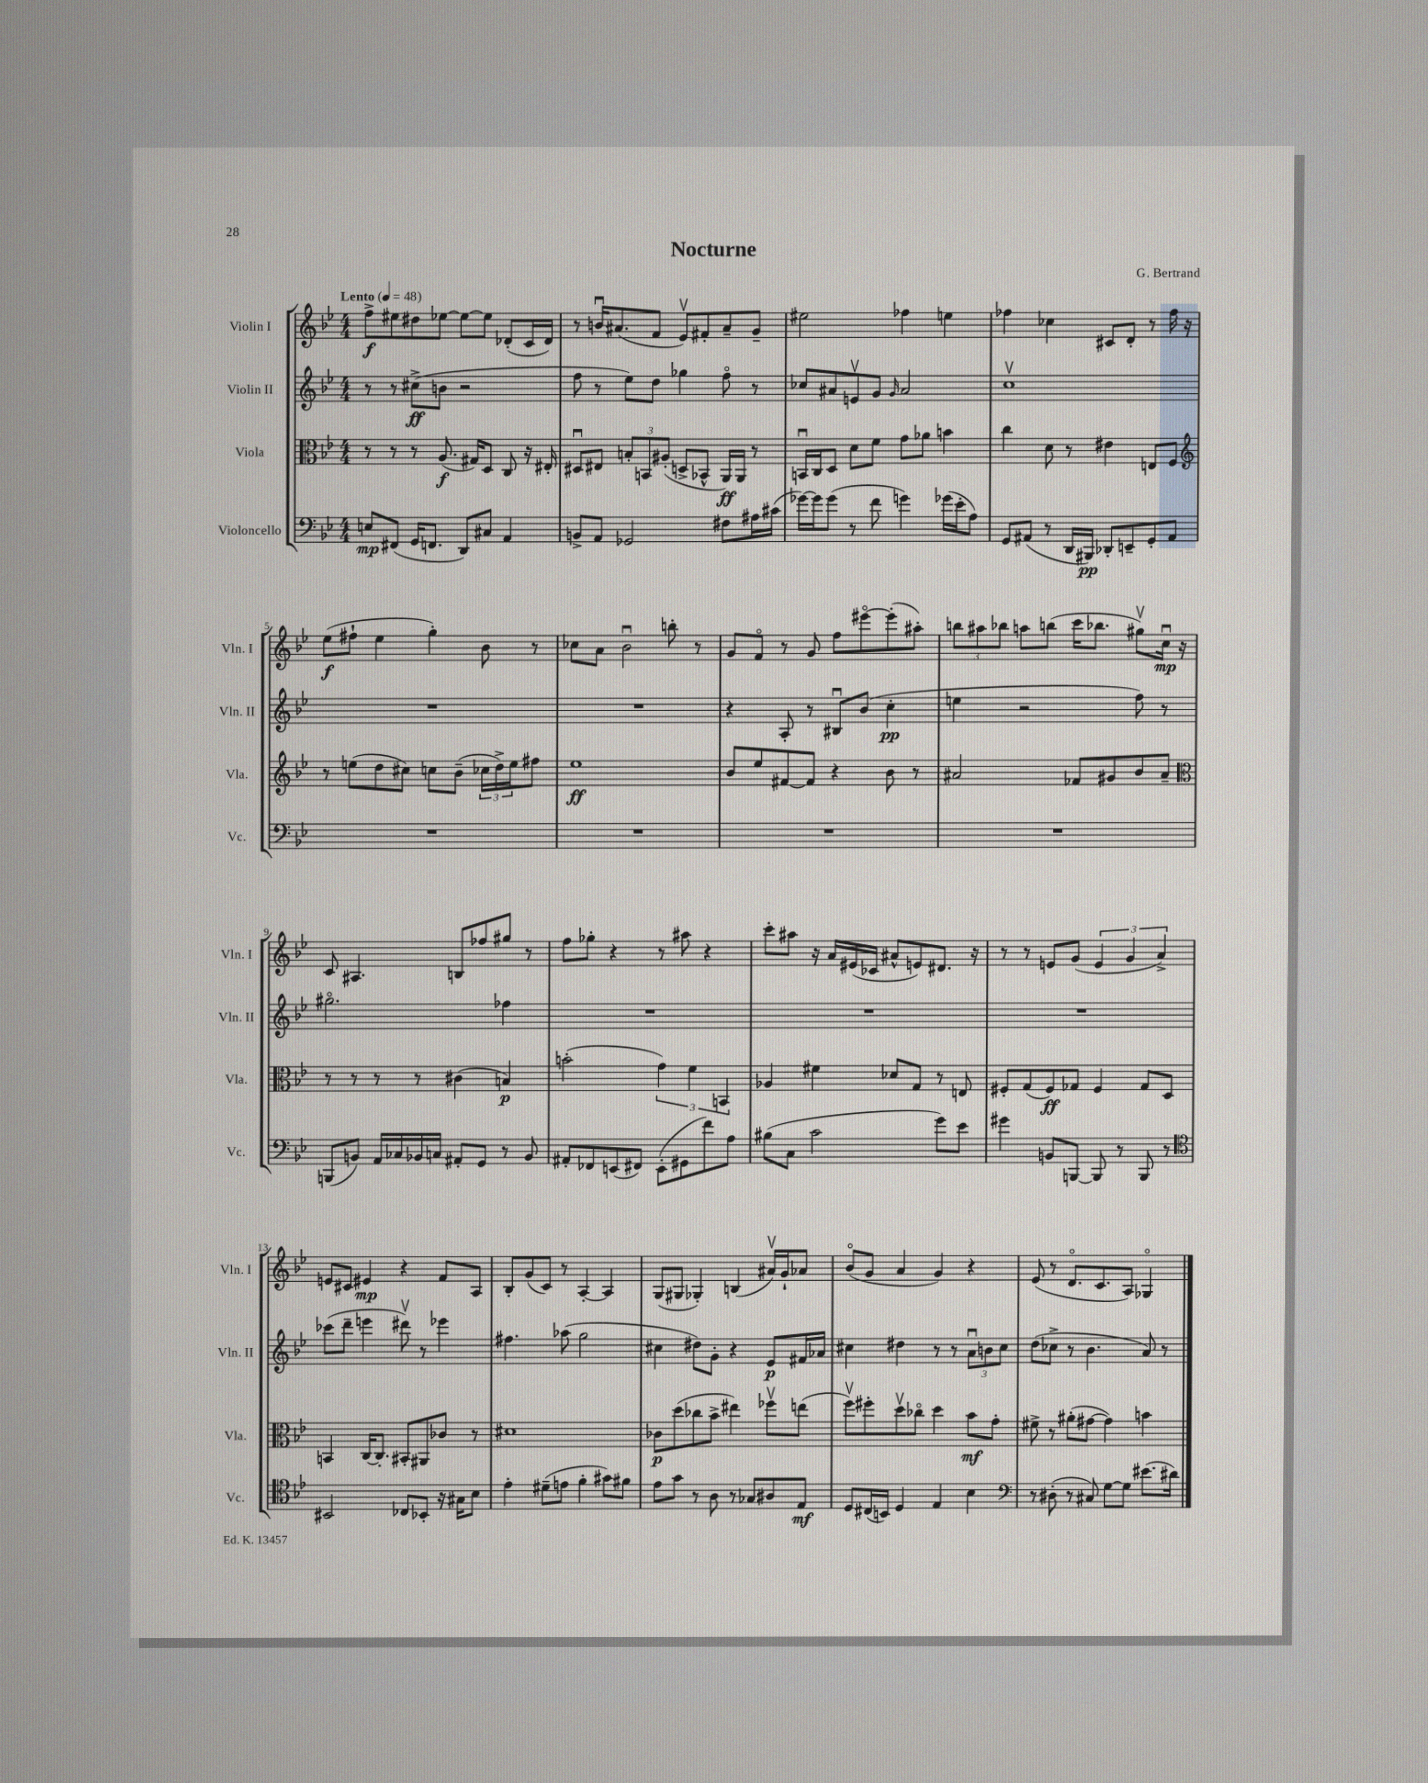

**kern	**kern	**kern	**kern
*staff4	*staff3	*staff2	*staff1
*clefF4	*clefC3	*clefG2	*clefG2
*k[b-e-]	*k[b-e-]	*k[b-e-]	*k[b-e-]
*M4/4	*M4/4	*M4/4	*M4/4
*MM48	*MM48	*MM48	*MM48
8E	8r	8r	8ff^
(8FF#	8r	8r	8ee#
16GG	8r	(8cc#^	8dd#
8.FF	.	.	.
.	(8.A	8b	[8ee-
8DD)	.	2r	8ee-_
.	16G#)	.	.
8C#	8D	.	8ee-]
4AA	8C	.	(8d-'
.	16r	.	16c
.	16E#'	.	16d-)
=	=	=	=
8BB^	8D#u	8ff	8r
8AA	8E#	8r	16bu
.	.	.	(8.a#
2GG-	12B'	8ee-)	.
.	12BB	.	.
.	.	8dd	8f
.	(12A#'	.	.
.	8D^	4gg-	8e-v)
.	8BB-^^	.	8f#'
8F#	16AA)	8ffo	8a#~
.	16AA	.	.
16A#	8r	8r	8g~
(16c#	.	.	.
=	=	=	=
[16g-)	16BBu	8cc-	2ee#
16g-]	16C	.	.
(8g-	8D	8a#	.
8r	8d	8ev	.
8f	8f	8g	.
.	.	16qqg	.
4g)	8g	2a#	4ff-
.	8a-	.	.
(16g-	4b	.	4ee
16e-'	.	.	.
8A)	.	.	.
=	=	=	=
8GG	4cc	1ccv	4ff-
(8AA#	.	.	.
8r	8d	.	4cc-
16DD	8r	.	.
16BBB#)	.	.	.
8DD-'	4e#	.	8c#
8EE~	.	.	8d'
8GG'	8E	.	8r
8AA#	8F	.	16ff-
.	.	.	16r
=	=	=	=
*	*clefG2	*	*
1r	8r	1r	(8ee-
.	(8ee	.	8ff#`
.	8dd	.	4ee-
.	8cc#)	.	.
.	8cc	.	4gg')
.	(8b-~	.	.
.	24cc-	.	8b-
.	24dd^)	.	.
.	24ee	.	.
.	8ff#	.	8r
=	=	=	=
1r	1ee-	1r	8cc-
.	.	.	8a
.	.	.	2b-u
.	.	.	8bb'
.	.	.	8r
=	=	=	=
1r	8b-	4r	8g
.	8ee-	.	8fo
.	[8f#	8A'	8r
.	8f#]	8r	8g
.	4r	8B#u	8ff
.	.	(8b-	[8eee#o
.	8b-	4cc'	(8eee#']
.	8r	.	8aa#')
=	=	=	=
1r	2a#	4ee	12bb
.	.	.	12aa#
.	.	.	12bb-
.	.	2r	8aa
.	.	.	(8bb
.	8f-	.	16ccc
.	.	.	8.bb-
.	8g#	.	.
.	8b-	8ff)	8gg#v)
.	8a#~	8r	16ccu
.	.	.	16r
=	=	=	=
*	*clefC3	*	*
(8BBB	8r	2.gg#o	8c
8BB)	8r	.	4.A#
16AA	8r	.	.
16C-	.	.	.
16BB-	8r	.	.
16C	.	.	.
8AA#'	(4c#	.	8B
8GG	.	.	8ff-
8r	4B)	4ff-	8gg#
8BB-	.	.	8r
=	=	=	=
8AA#'	(2b'	1r	8ff
8FF-	.	.	8gg-'
(8EE	.	.	4r
8FF#)	.	.	.
(8EE'	6g)	.	8r
8GG#	.	.	8aa#
.	6f	.	.
8f)	.	.	4r
.	6BB	.	.
8A	.	.	.
=	=	=	=
(8B#	4A-	1r	8ccc'
8C	.	.	8aa#
2c	4f#	.	16r
.	.	.	16a
.	.	.	(16e#
.	.	.	16c-
.	8d-	.	8a#^^
.	8G	.	8e)
8g)	8r	.	8.d#
8e-	8E	.	.
.	.	.	16r
=	=	=	=
4g#	8F#'	1r	8r
.	(8G	.	8r
8BB	8F#)	.	8e
[8BBB	8G-	.	(8g
8BBB]	4F#	.	6e
8r	.	.	.
.	.	.	6g
8BBB	8G-	.	.
.	.	.	6a^)
8r	8D	.	.
=	=	=	=
*clefC4	*	*	*
2BB#	4BB	(8ccc-	8e
.	.	8ddd~	8c#
.	[16C	4eee	4e#
.	8.C']	.	.
8C-	8BB#'	8ddd#v)	4r
8BB-'	8AA#	8r	.
16r	8c-	4eee-	8f
16G#	.	.	.
8B-	8r	.	8A
=	=	=	=
4e-'	1d#	4.ff#	8B-'
.	.	.	(8g
(8d#~	.	.	8c)
8e	.	(8aa-	8r
4f'	.	2gg	[4A'
8g#)	.	.	4A]
8f#	.	.	.
=	=	=	=
8e-	8c-	4cc#	(8G
8g	(8dd	.	8G#
8r	8cc-	8dd#)	4G-')
8A	8b-^	8g'	.
8r	4ee#)	4r	(4B
8G-	.	.	.
8A#	8ff-v	8e-	16a#v)
.	.	.	16g`
8E-	(8ee	16f#	8a-
.	.	16a-	.
=	=	=	=
8D	8ffv)	4cc#	(8b-o
(16C#	8ff#'	.	8g
16BB)	.	.	.
4D	8ddv	4dd#	4a
.	8cc-o	.	.
4E-	4dd	8r	4g)
.	.	8r	.
4B-	8b-	12au	4r
.	.	12b	.
.	8g'	.	.
.	.	12cc#	.
=	=	=	=
*clefF4	*	*	*
8r	8f#^	(8dd	(8e-
(8D#'	8r	8cc-^	8r
8r	(8a#'	8r	8.do
8C#)	[8g#	4.b-	.
.	.	.	8.c
[8G	4g#])	.	.
8G]	.	.	8A)
(8.e#	4b	8a)	4G-o
.	.	8r	.
16d#)	.	.	.
==	==	==	==
*-	*-	*-	*-
